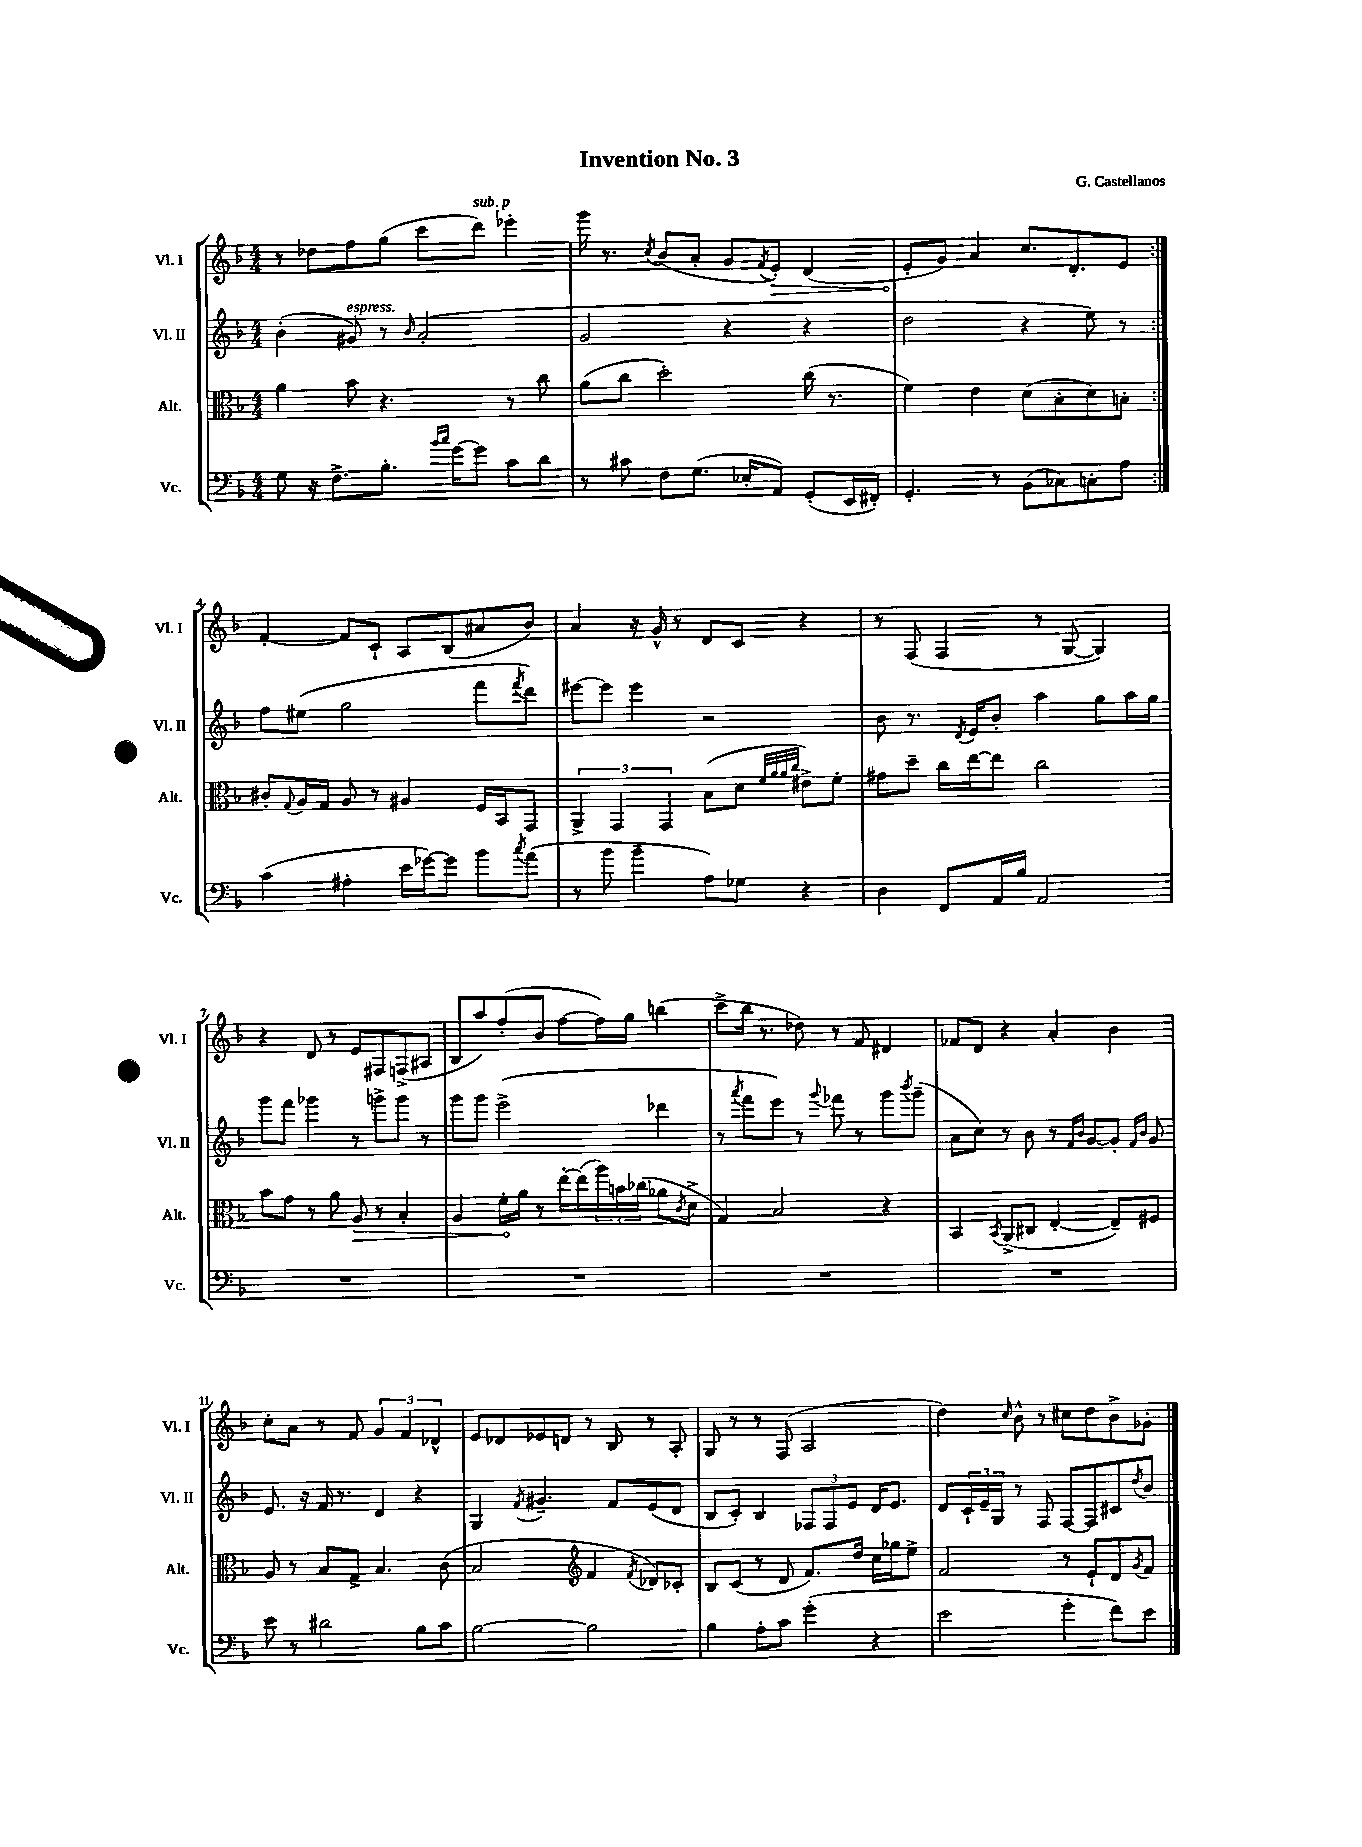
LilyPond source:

\header { title = "Invention No. 3" composer = "G. Castellanos" }
<<
\new StaffGroup <<
\new Staff = "s0" \with { instrumentName = "Vl. I" shortInstrumentName = "Vl. I" } {
    \clef treble \key f \major \numericTimeSignature \time 4/4
    \repeat volta 2 { r8 des''8 f''8 g''8( c'''8 d'''8^\markup { \italic "sub. p" }) ees'''4-. |
    g'''16 r8. \acciaccatura { c''8 } bes'8( a'8-. g'8 \acciaccatura { f'8 } \once \override Hairpin.circled-tip = ##t e'8-.\>) d'4( |
    e'8-.\! g'8) a'4 c''8. d'8.-. e'8 | }
    f'4~-. f'8 c'8-! a8 bes8( ais'8 bes'8) |
    a'4 r16 g'16-^ r8 d'8 c'8 r4 |
    r8 f8( f4 r8 g8~ g4) |
    r4 d'8 r8 e'8 fis8 f8->( ais8 |
    bes8 a''8) f''8-.( bes'8 f''8~ f''16) g''16 b''4( |
    c'''8-> bes''16 r8. des''8) r8 f'8 dis'4 |
    fes'8 d'8 r4 a'4-. bes'4 |
    c''8-. a'8 r8 f'8 \tuplet 3/2 { g'4 f'4 des'4-^ } |
    e'8 des'8 ees'8 d'8 r8 bes8 r8 a8-. |
    g8 r8 r8 f8( a2 |
    d''4) \grace { c''16 } bes'8-^ r8 cis''8 d''8 bes'8-> ges'8-. \bar "|." |
}
\new Staff = "s1" \with { instrumentName = "Vl. II" shortInstrumentName = "Vl. II" } {
    \clef treble \key f \major \numericTimeSignature \time 4/4
    \repeat volta 2 { bes'4-.( gis'8^\markup { \italic "espress." }) r8 \grace { bes'16 } a'2-.( |
    g'2 r4 r4 |
    d''2 r4 e''8) r8 | }
    f''8 eis''8( g''2 f'''8 \acciaccatura { f'''8 } d'''8) |
    eis'''8~ eis'''8 eis'''4 r2 |
    bes'8 r8. \acciaccatura { d'8 } e'16 bes'8-. a''4 g''8 a''16 g''16 |
    g'''8 f'''8 ges'''4 r8 g'''8-> g'''8 r8 |
    g'''8 g'''8 e'''2->( des'''4 |
    r8 \acciaccatura { a'''8 } f'''8 e'''8) r8 \appoggiatura { g'''8 } fes'''8 r8 g'''8 \acciaccatura { bes'''8 } g'''8--( |
    a'8 c''8) r8 bes'8 r8 \grace { f'16 bes'16 } g'8~ g'8-. \grace { f'16 bes'16 } g'8 |
    e'8. r16 f'16 r8. d'4 r4 |
    g4 \acciaccatura { f'8 } gis'4.-- f'8 e'8( d'8 |
    bes8 c'8-.) bes4 \tuplet 3/2 { fes8 fes8 e'8 } d'16 e'8. |
    d'8 \tuplet 3/2 { c'16-! e'16-- g16 } r8 f8 f8~ f8 cis'8 \acciaccatura { d''8 } bes'8 \bar "|." |
}
\new Staff = "s2" \with { instrumentName = "Alt." shortInstrumentName = "Alt." } {
    \clef alto \key f \major \numericTimeSignature \time 4/4
    \repeat volta 2 { a'4 bes'8 r4. r8 c''8 |
    a'8( c''8 d''2-.) c''16( r8. |
    f'4) e'4 d'8( bes8-. d'8) b8-. | }
    cis'8-. \appoggiatura { g8 } a16 g16 a8 r8 ais4 f16 bes,16 g,8 |
    \tuplet 3/2 { a,4-> g,4 g,4 } bes8( d'8 \grace { f'32 a'32 a'32 c''32 } eis'8->) f'8-. |
    gis'8 d''8-- c''16 e''16~ e''8 c''2 |
    bes'8 g'8 r8 a'8 \once \override Hairpin.circled-tip = ##t a8\> r8 bes4-. |
    a4 f'16-.\! a'16 r8 e''16~-. e''16( \tuplet 3/2 { a''16) b'16 ces''16( } aes'8 \acciaccatura { c'8 } d'8-> |
    g4) bes2 r4 |
    bes,4 \acciaccatura { bes,8 } a,8->( cis8 e4~-. e8--) fis8 |
    a8 r8 bes8 g8-> bes4. c'8( |
    bes2 \clef treble f'4 \acciaccatura { f'8 } des'8) ces'8-. |
    bes8 c'8( r8 d'8 f'8.) d''16 c''16 ges''16 e''8-> |
    f'2 r8 e'8-! d'8 \acciaccatura { g'8 } f'8 \bar "|." |
}
\new Staff = "s3" \with { instrumentName = "Vc." shortInstrumentName = "Vc." } {
    \clef bass \key f \major \numericTimeSignature \time 4/4
    \repeat volta 2 { g8 r16 f8.-> bes8.-. \grace { bes'16 c''16 } g'16~ g'8 c'8 d'8 |
    r8 cis'8 f8 g8.( ees16-. a,8) g,8-.( e,16 fis,16-.) |
    g,4.-. r8 bes,8( ces8) c8-. a8 | }
    c'4( ais4-. e'16 ges'16~) ges'8 bes'8 \acciaccatura { c''8 } a'8( |
    r8 bes'8 bes'4-- a8) ges8 r4 |
    d4 f,8 a,16 bes16 a,2 |
    R1 |
    R1 |
    R1 |
    R1 |
    e'8 r8 dis'2 bes8 c'8 |
    bes2~ bes2 |
    bes4 a8-. c'8 g'4-.( r4 |
    e'2 g'4-. f'8) e'8 \bar "|." |
}
>>
>>
